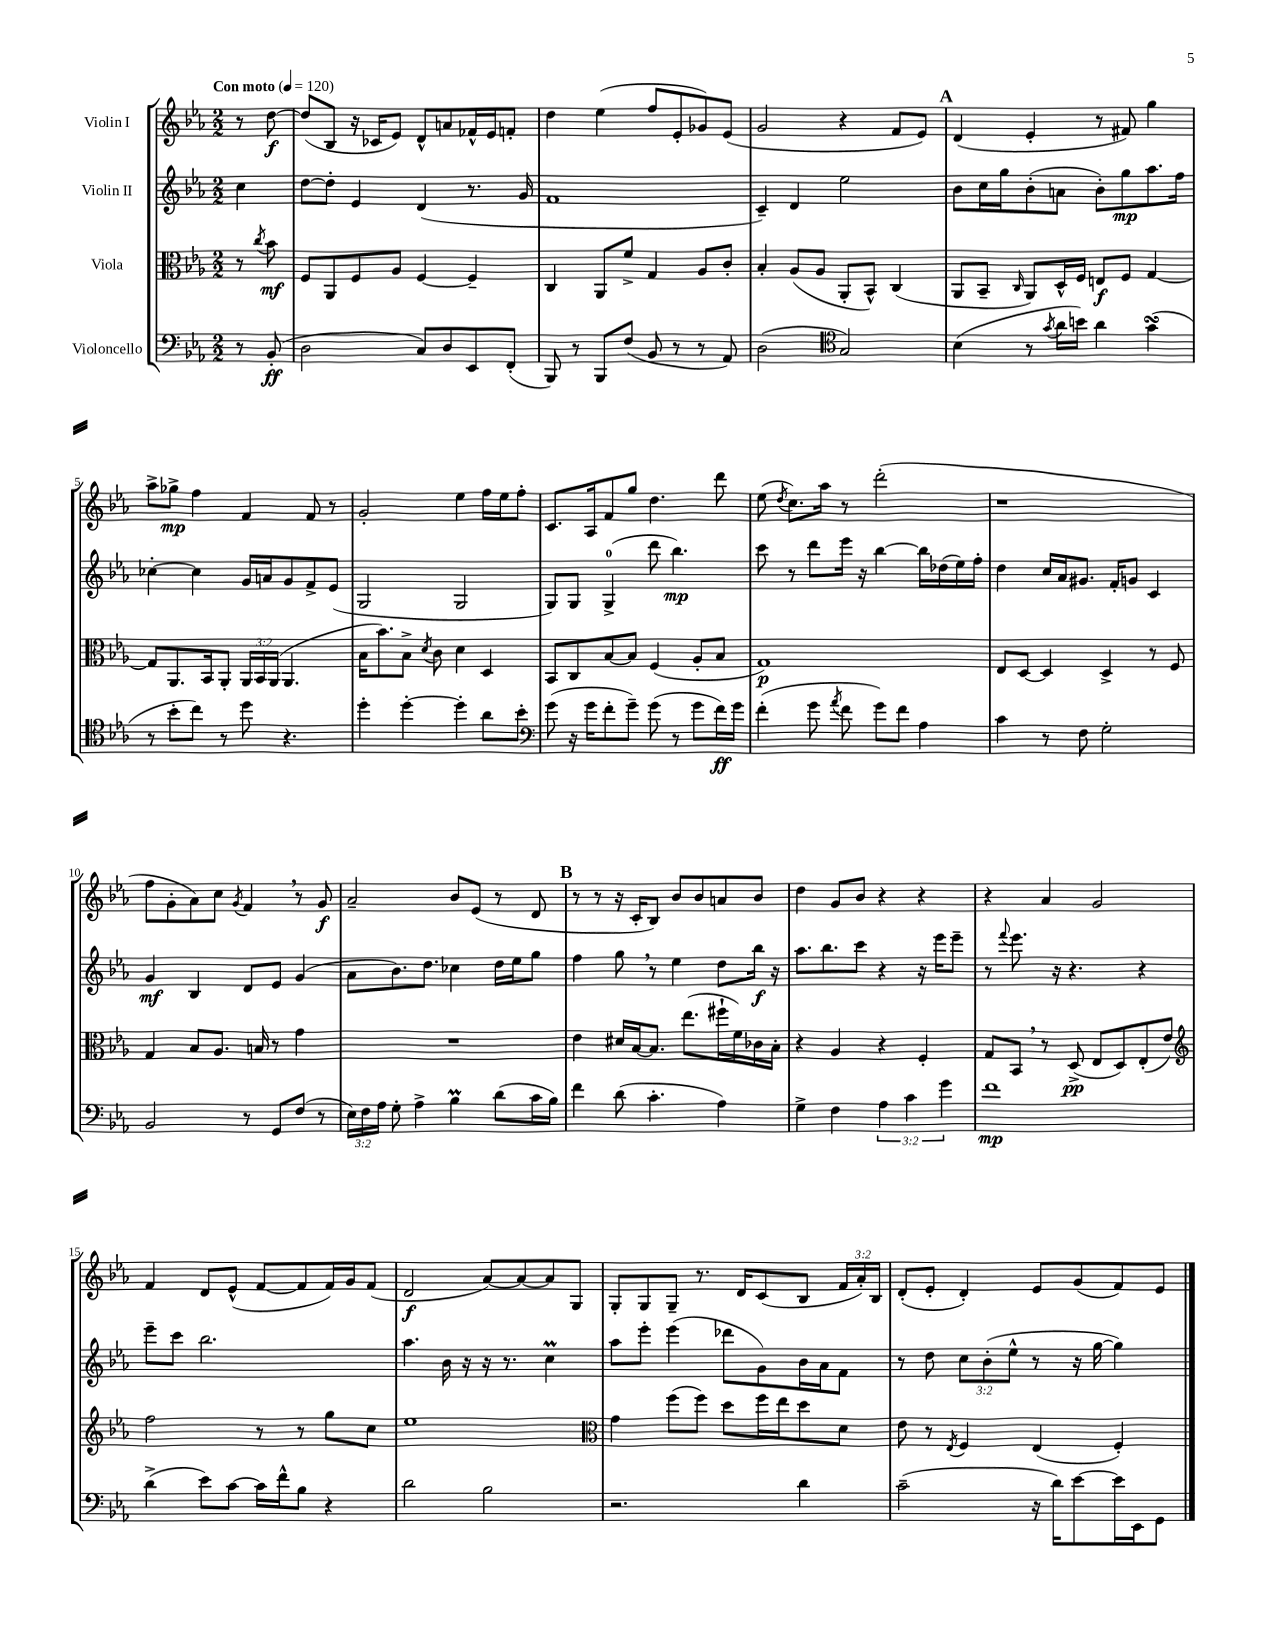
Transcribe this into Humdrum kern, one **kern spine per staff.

**kern	**dynam	**kern	**dynam	**kern	**dynam	**kern	**dynam
*part4	*part4	*part3	*part3	*part2	*part2	*part1	*part1
*staff4	*staff4	*staff3	*staff3	*staff2	*staff2	*staff1	*staff1
*I"Violoncello	*	*I"Viola	*	*I"Violin II	*	*I"Violin I	*
*clefF4	*	*clefC3	*	*clefG2	*	*clefG2	*
*k[b-e-a-]	*	*k[b-e-a-]	*	*k[b-e-a-]	*	*k[b-e-a-]	*
*M2/2	*	*M2/2	*	*M2/2	*	*M2/2	*
*MM120	*	*MM120	*	*MM120	*	*MM120	*
=	=	=	=	=	=	=	=
!	!	!	!	!	!	!LO:TX:a:B:t=Con moto	!
8r	.	8r	.	4cc\	.	8r	.
.	.	8qcc/	.	.	.	.	.
(8BB-'/	ff	8b-\	mf	.	.	[8dd\	f
=1	=1	=1	=1	=1	=1	=1	=1
2D\	.	8F/L	.	[8dd\L	.	(8dd/L]	.
.	.	8AA-/	.	8dd'\J]	.	8B-/J	.
.	.	8F/	.	4e-/	.	16r	.
.	.	.	.	.	.	16c-X/KL	.
.	.	8A-/J	.	.	.	8e-/J)	.
8C/L)	.	[4F/	.	(4d/	.	8d^^/L	.
8D/	.	.	.	.	.	8an/	.
8EE-/	.	4F~/]	.	8.r	.	16f-X^^/L	.
.	.	.	.	.	.	16e-/J	.
(8FF'/J	.	.	.	.	.	8fn'/J	.
.	.	.	.	16g/	.	.	.
=2	=2	=2	=2	=2	=2	=2	=2
8BBB-/)	.	4C/	.	1f	.	4dd\	.
8r	.	.	.	.	.	.	.
8BBB-/L	.	8AA-/L	.	.	.	(4ee-\	.
(8F/J	.	8f^/J	.	.	.	.	.
8BB-/	.	4G/	.	.	.	8ff/L	.
8r	.	.	.	.	.	8e-'/	.
8r	.	8A-/L	.	.	.	8g-X/)	.
8AA-/)	.	8c'/J	.	.	.	(8e-/J	.
=3	=3	=3	=3	=3	=3	=3	=3
(2D\	.	4B-'/	.	4c~/)	.	2g/	.
.	.	(8A-/L	.	4d/	.	.	.
.	.	8A-/J	.	.	.	.	.
*clefC4	*	*	*	*	*	*	*
2G/)	.	8AA-'/L	.	2ee-\	.	4r	.
.	.	8BB-^^/J)	.	.	.	.	.
.	.	(4C/	.	.	.	8f/L	.
.	.	.	.	.	.	8e-/J)	.
!!LO:REH:place=s1:t=A
=4	=4	=4	=4	=4	=4	=4	=4
(4B-\	.	8AA-/L	.	8b-\L	.	(4d/	.
.	.	8BB-~/J	.	16cc\L	.	.	.
.	.	.	.	16gg\J	.	.	.
.	.	16qqC/	.	.	.	.	.
8r	.	8AA-/L)	.	(8b-'\	.	4e-'/	.
8qg/	.	.	.	.	.	.	.
16a-\LL	.	16D^^/L	.	8an\J	.	.	.
16bn\JJ)	.	16F/JJ	.	.	.	.	.
4a-\	.	8En/L	f	8b-'\L)	.	8r	.
.	.	8F/J	.	8gg\	mp	8f#X/)	.
(4gsSsS\	.	[4G/	.	8.aa-\	.	4gg\	.
.	.	.	.	16ff\Jk	.	.	.
!!LO:LB:g=z
=5	=5	=5	=5	=5	=5	=5	=5
8r	.	8G/L]	.	[4cc-X'\	.	8aa-^\L	.
8b-'\L	.	8.AA-/	.	.	.	8gg-X^\J	mp
8cc\J)	.	.	.	4cc-\]	.	4ff\	.
.	.	16BB-/k	.	.	.	.	.
8r	.	8AA-'/J	.	.	.	.	.
8dd\	.	24AA-/LL	.	16g/LL	.	4f/	.
.	.	24BB-/	.	.	.	.	.
.	.	.	.	16an/J	.	.	.
.	.	(24AA-/JJ	.	.	.	.	.
4.r	.	4.AA-/	.	8g/	.	.	.
.	.	.	.	8f^/	.	8f/	.
.	.	.	.	(8e-/J	.	8r	.
=6	=6	=6	=6	=6	=6	=6	=6
4dd'\	.	16B-\KL	.	2G/	.	2g'/	.
.	.	8.b-\)	.	.	.	.	.
[4dd'\	.	8B-^\J	.	.	.	.	.
.	.	8qd/	.	.	.	.	.
.	.	8c\	.	.	.	.	.
4dd'\]	.	4d\	.	2G/	.	4ee-\	.
8a-\L	.	4D/	.	.	.	16ff\LL	.
.	.	.	.	.	.	16ee-\J	.
8b-'\J	.	.	.	.	.	8ff'\J	.
=7	=7	=7	=7	=7	=7	=7	=7
*clefF4	*	*	*	*	*	*	*
(8g\	.	8BB-/L	.	8G/L)	.	8.c/L	.
16r	.	8C/	.	8G/J	.	.	.
16g\KL	.	.	.	.	.	16A-/k	.
8f'\	.	[8B-/	.	(4G^/	.	8f/	.
8g~\J)	.	8B-/J]	.	.	.	8gg/J	.
(8g\	.	(4F/	.	8ddd\	.	4.dd\	.
8r	.	.	.	4.bb-\)	mp	.	.
8g\L	.	8A-'/L	.	.	.	.	.
16f\L)	ff	8B-/J	.	.	.	8ddd\	.
16g\JJ	.	.	.	.	.	.	.
=8	=8	=8	=8	=8	=8	=8	=8
(4f'\	.	1G)	p	8ccc\	.	(8ee-\	.
.	.	.	.	.	.	8qdd/	.
.	.	.	.	8r	.	8.cc\L)	.
8g\	.	.	.	8ddd\L	.	.	.
.	.	.	.	.	.	16aa-\Jk	.
8qa-/	.	.	.	.	.	.	.
8f\	.	.	.	16eee-\Jk	.	8r	.
.	.	.	.	16r	.	.	.
8g\L)	.	.	.	[4bb-\	.	(2ddd'\	.
8f\J	.	.	.	.	.	.	.
4A-\	.	.	.	16bb-\LL]	.	.	.
.	.	.	.	(16dd-X\	.	.	.
.	.	.	.	16ee-\)	.	.	.
.	.	.	.	16ff'\JJ	.	.	.
=9	=9	=9	=9	=9	=9	=9	=9
4c\	.	8E-/L	.	4dd\	.	1r	.
.	.	[8D/J	.	.	.	.	.
8r	.	4D/]	.	16cc/LL	.	.	.
.	.	.	.	16a-/J	.	.	.
8F\	.	.	.	8.g#X/J	.	.	.
2G'\	.	4D^/	.	.	.	.	.
.	.	.	.	16f'/KL	.	.	.
.	.	.	.	8gn/J	.	.	.
.	.	8r	.	4c/	.	.	.
.	.	8F/	.	.	.	.	.
!!LO:LB:g=z
=10	=10	=10	=10	=10	=10	=10	=10
2BB-/	.	4G/	.	4g/	mf	8ff\L	.
.	.	.	.	.	.	8g'\	.
.	.	8B-/L	.	4B-/	.	8a-\)	.
.	.	8.A-/J	.	.	.	8cc\J	.
.	.	.	.	.	.	8qg/	.
8r	.	.	.	8d/L	.	4f,/	.
.	.	16Bn/	.	.	.	.	.
8GG/L	.	8r	.	8e-/J	.	.	.
(8F/J	.	4g\	.	(4g/	.	8r	.
8r	.	.	.	.	.	8g/	f
=11	=11	=11	=11	=11	=11	=11	=11
24E-\LL)	.	1r	.	8a-\L	.	2a-~/	.
24F\	.	.	.	.	.	.	.
24A-\JJ	.	.	.	.	.	.	.
8G'\	.	.	.	8.b-\)	.	.	.
4A-^\	.	.	.	.	.	.	.
.	.	.	.	8.dd\J	.	.	.
4B-M\	.	.	.	4cc-X\	.	8b-/L	.
.	.	.	.	.	.	(8e-/J	.
(8d\L	.	.	.	16dd\LL	.	8r	.
.	.	.	.	16ee-\J	.	.	.
16c\L	.	.	.	8gg\J	.	8d/	.
16B-\JJ)	.	.	.	.	.	.	.
!!LO:REH:place=s1:t=B
=12	=12	=12	=12	=12	=12	=12	=12
4f\	.	4e-\	.	4ff\	.	8r	.
.	.	.	.	.	.	8r	.
(8d\	.	16d#X/LL	.	8gg,\	.	16r	.
.	.	[16B-/J	.	.	.	16c'/KL	.
4.c'\	.	8.B-/J]	.	8r	.	8B-/J)	.
.	.	.	.	4ee-\	.	8b-/L	.
.	.	(8.ee-\L	.	.	.	.	.
.	.	.	.	.	.	8b-/	.
4A-\)	.	16ff#X`\L	.	8dd\L	.	8an/	.
.	.	16f\)	.	.	.	.	.
.	.	16c-X\	.	16bb-\Jk	f	8b-/J	.
.	.	16B-'\JJ	.	16r	.	.	.
=13	=13	=13	=13	=13	=13	=13	=13
4G^\	.	4r	.	8.aa-\L	.	4dd\	.
.	.	.	.	8.bb-\	.	.	.
4F\	.	4A-/	.	.	.	8g/L	.
.	.	.	.	8ccc\J	.	8b-/J	.
6A-\	.	4r	.	4r	.	4r	.
6c\	.	.	.	.	.	.	.
.	.	4F'/	.	16r	.	4r	.
.	.	.	.	16eee-\KL	.	.	.
6g\	.	.	.	.	.	.	.
.	.	.	.	8eee-~\J	.	.	.
=14	=14	=14	=14	=14	=14	=14	=14
1f	mp	8G/L	.	8r	.	4r	.
.	.	.	.	8qqfff/	.	.	.
.	.	8BB-,/J	.	8.eee-\	.	.	.
.	.	8r	.	.	.	4a-/	.
.	.	.	.	16r	.	.	.
.	.	(8D^/	pp	4.r	.	.	.
.	.	8E-/L	.	.	.	2g/	.
.	.	8D/)	.	.	.	.	.
.	.	(8E-'/	.	4r	.	.	.
.	.	8e-/J)	.	.	.	.	.
!!LO:LB:g=z
=15	=15	=15	=15	=15	=15	=15	=15
*	*	*clefG2	*	*	*	*	*
(4d^\	.	2ff\	.	8eee-~\L	.	4f/	.
.	.	.	.	8ccc\J	.	.	.
8e-\L)	.	.	.	2.bb-\	.	8d/L	.
[8c\J	.	.	.	.	.	(8e-^^/J	.
16c\LL]	.	8r	.	.	.	[8f/L	.
16f^^\J	.	.	.	.	.	.	.
8B-\J	.	8r	.	.	.	8f/]	.
4r	.	8gg\L	.	.	.	16f/L)	.
.	.	.	.	.	.	16g/J	.
.	.	8cc\J	.	.	.	(8f/J	.
=16	=16	=16	=16	=16	=16	=16	=16
2d\	.	1ee-	.	4.aa-\	.	2d/	f
.	.	.	.	16b-\	.	.	.
.	.	.	.	16r	.	.	.
2B-\	.	.	.	16r	.	[8a-/L)	.
.	.	.	.	8.r	.	.	.
.	.	.	.	.	.	8a-/_	.
.	.	.	.	4ccM\	.	8a-/]	.
.	.	.	.	.	.	8G/J	.
=17	=17	=17	=17	=17	=17	=17	=17
*	*	*clefC3	*	*	*	*	*
2.r	.	4g\	.	8aa-\L	.	8G'/L	.
.	.	.	.	8eee-'\J	.	8G/	.
.	.	(8ff\L	.	(4eee-\	.	8G~/J	.
.	.	8ff\J)	.	.	.	8.r	.
.	.	8dd\L	.	8ddd-X\L	.	.	.
.	.	.	.	.	.	16d/KL	.
.	.	16ff\L	.	8g\)	.	(8c/	.
.	.	16ee-\J	.	.	.	.	.
4d\	.	8dd\	.	16b-\L	.	8B-/J	.
.	.	.	.	16a-\J	.	.	.
.	.	8d\J	.	8f\J	.	24f/LL	.
.	.	.	.	.	.	24a-'/)	.
.	.	.	.	.	.	24B-/JJ	.
=18	=18	=18	=18	=18	=18	=18	=18
(2c~\	.	8e-\	.	8r	.	(8d'/L	.
.	.	8r	.	8dd\	.	8e-'/J	.
.	.	8qE-/	.	.	.	.	.
.	.	4F/	.	12cc\L	.	4d'/)	.
.	.	.	.	(12b-'\	.	.	.
.	.	.	.	12ee-^^\J	.	.	.
16r	.	(4E-/	.	8r	.	8e-/L	.
16d\KL)	.	.	.	.	.	.	.
[8e-\	.	.	.	16r	.	(8g/	.
.	.	.	.	[16gg\	.	.	.
16e-\L]	.	4F'/)	.	4gg\])	.	8f/)	.
16EE-\J	.	.	.	.	.	.	.
8GG\J	.	.	.	.	.	8e-/J	.
==	==	==	==	==	==	==	==
*-	*-	*-	*-	*-	*-	*-	*-
